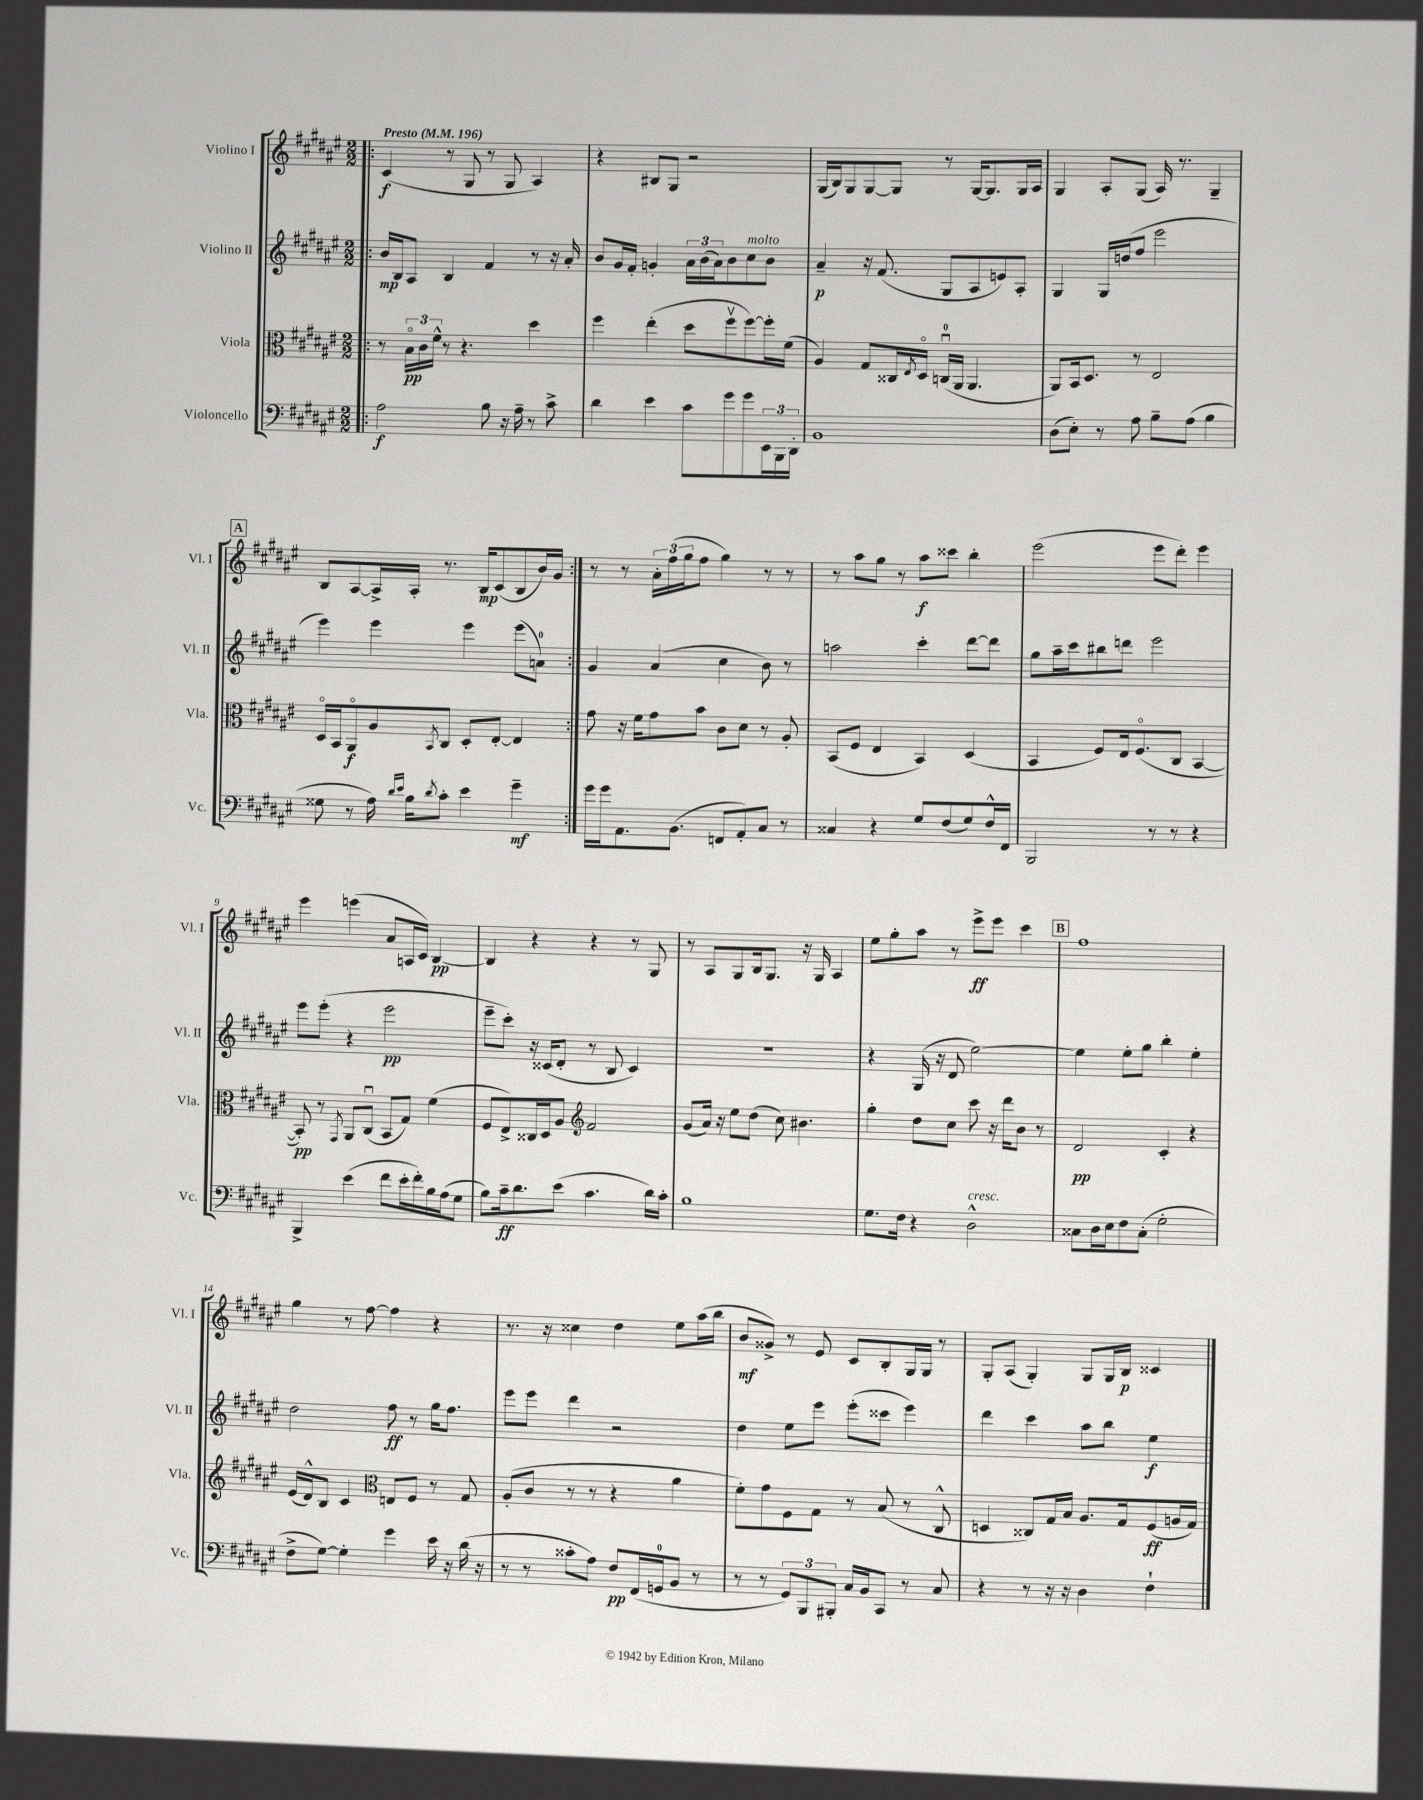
<<
\new StaffGroup <<
\new Staff = "s0" \with { instrumentName = "Violino I" shortInstrumentName = "Vl. I" } {
    \clef treble \key fis \major \numericTimeSignature \time 2/2 \tempo "Presto" 4 = 196
    \repeat volta 2 { \bar ".|:" cis'4\f( r8 gis8 r8 gis8 ais4) |
    r4 bis8 gis8 r2 |
    gis16( b16) gis8 gis8~ gis8 r8 gis16~ gis8. gis16 ais16 |
    gis4 ais8-. gis8( ais16) r8. gis4-- |
    \mark \markup { \box "A" } b8 ais8~ ais16-> ais16-. r8. b16\mp cis'8( b8 b'16) gis'16 | }
    r8 r8 \tuplet 3/2 { ais'16-. fis''16( gis''16 } fis''8 gis''4) r8 r8 |
    r8 ais''8 gis''8 r8 ais''8\f cisis'''8 b''4-. |
    eis'''2( eis'''8 dis'''8-.) eis'''4 |
    eis'''4 e'''4( ais'8 a16 cis'16) b4~\pp |
    b4 r4 r4 r8 gis8 |
    r8 ais8 gis8 b16 gis8. r16 gis16 ais4 |
    eis''8 gis''8-. ais''8 r8 eis'''8->\ff eis'''8 cis'''4 |
    \mark \markup { \box "B" } fis''1 |
    gis''4 r8 fis''8~ fis''4 r4 |
    r8. r16 cisis''4 dis''4 eis''8 ais''16( b''16 |
    b'8\mf gisis'8->) r8 eis'8 cis'8 b8-. gis16 gis16 r8 |
    gis8-. ais8( gis4-.) gis8 gis16 b16\p cisis'4 \bar "|." |
}
\new Staff = "s1" \with { instrumentName = "Violino II" shortInstrumentName = "Vl. II" } {
    \clef treble \key fis \major \numericTimeSignature \time 2/2
    \repeat volta 2 { \bar ".|:" b'16\mp b16 ais8 b4 fis'4 r8 r16 ais'16-. |
    b'8 gis'16 fis'16-. g'4-. \tuplet 3/2 { ais'16 b'16( ais'16) } b'8 cis''8^\markup { \italic "molto" } b'8 |
    ais'4--\p r16 fis'8.( gis8 ais8 e'8) ais8-. |
    gis4 gis16 d''16( fis''8 eis'''2 |
    \mark \markup { \box "A" } eis'''4) eis'''4 eis'''4 eis'''8( a'8-0) | }
    gis'4 ais'4( cis''4 b'8) r8 |
    a''2 cis'''4-. dis'''8~ dis'''8 |
    gis''8 ais''16-- cis'''16 bis''8 d'''8 eis'''2 |
    eis'''8 eis'''8-.( r4 eis'''2\pp |
    eis'''8-- cis'''8-.) r16 cisis'16( dis'8-. r8 b8 cisis'4) |
    R1 |
    r4 gis16( r16 dis'8 eis''2~) |
    \mark \markup { \box "B" } eis''4 eis''8-. gis''8 b''4-. eis''4-. |
    dis''2 fis''8\ff r8 gis''16 fis''8. |
    eis'''8 eis'''8 dis'''4 r2 |
    dis''4 eis''8 eis'''8 eis'''8-.( cisis'''8 eis'''4) |
    dis'''4 cis'''4 ais''8 b''8 eis''4\f \bar "|." |
}
\new Staff = "s2" \with { instrumentName = "Viola" shortInstrumentName = "Vla." } {
    \clef alto \key fis \major \numericTimeSignature \time 2/2
    \repeat volta 2 { \bar ".|:" r8 \tuplet 3/2 { b16\flageolet\pp cis'16 fis'16-^ } r8 r4. dis''4 |
    fis''4 eis''4-.( dis''8 fis''8\upbow fis''8~) fis''16-. fis'16( |
    ais4) gis8 cisis16 \acciaccatura { eis8 } dis16\flageolet c16-0\downbow( ais,16 ais,4. |
    ais,8) b,16 dis8. r8 eis2 |
    \mark \markup { \box "A" } dis16\flageolet b,16 ais,8\flageolet\f ais8 \acciaccatura { b,8 } cis8 dis8-. eis8~-. eis4 | }
    gis'8 r16 fis'16 gis'8 b'8 cis'8 dis'8 r8 ais8-. |
    b,8( fis8 eis4 b,4) dis4( |
    b,4 fis8) eis16 fis8.\flageolet( cis8 b,4~ |
    b,8-.\pp) r8 \acciaccatura { gis,8 } ais,8 cis8\downbow( b,8 gis8) fis'4( |
    fis8 eis8->) cisis16 dis16 ais8 \clef treble fis'2 |
    gis'8( ais'16) r16 eis''8 dis''8( cis''8) bis'4. |
    gis''4-. dis''8 cis''8 cis'''8 r16 dis'''16 b'8 r8 |
    \mark \markup { \box "B" } dis'2\pp cis'4-. r4 |
    eis'16( dis'16-^) b8 cis'4 \clef alto e8 fis8 r8 gis8 |
    ais8-.( cis'8 r8 r8 r4 ais'4 |
    fis'8-.) gis'8 fis8 gis8 r8 b8( r8 cis8-^ |
    d4 cisis8) gis16 b16 ais8. gis16 fis8\ff( a16 gis16) \bar "|." |
}
\new Staff = "s3" \with { instrumentName = "Violoncello" shortInstrumentName = "Vc." } {
    \clef bass \key fis \major \numericTimeSignature \time 2/2
    \repeat volta 2 { \bar ".|:" ais2\f b8 r16 ais16-- r8 cis'8-> |
    dis'4 eis'4 cis'8 gis'8 gis'8 \tuplet 3/2 { eis,16 b,,16 dis,16-. } |
    b,1 |
    dis8( eis8-.) r8 ais8 b8-- ais8( b4 |
    \mark \markup { \box "A" } gisis8 r8 ais16) \grace { dis'16 eis'16 } b16 \acciaccatura { dis'8 } cis'8-. eis'4 gis'4--\mf | }
    gis'16 gis'16 ais,8. b,8.( f,8 ais,8-.) cis8 r8 |
    cisis4 r4 gis8 fis8( gis8) fis16-^ fis,16 |
    b,,2 r8 r8 r4 |
    b,,4-> eis'4( fis'8 eis'16-. fis'16-.) b16 ais16( gis8 |
    b8) cis'16--\ff dis'8. eis'8( cis'4. dis'16) cis'16-. |
    b1 |
    gis8. fis16 r4 dis2-^^\markup { \italic "cresc." } |
    \mark \markup { \box "B" } cisis8 dis16 eis16 fis8 cisis8-.( gis2-. |
    fis8-> gis8~) gis4-. gis'4 eis'16 r16 dis'16( r16 |
    r8 r8 cisis'8-. ais8) fis8\pp fis,16( g,16-0 b,8 r8 |
    r8 r8 \tuplet 3/2 { gis,8) b,,8 bis,,8-. } cis16 b,16 cis,8 r8 cis8 |
    r4 r8 r16 r16 dis4 fis4-! \bar "|." |
}
>>
>>
